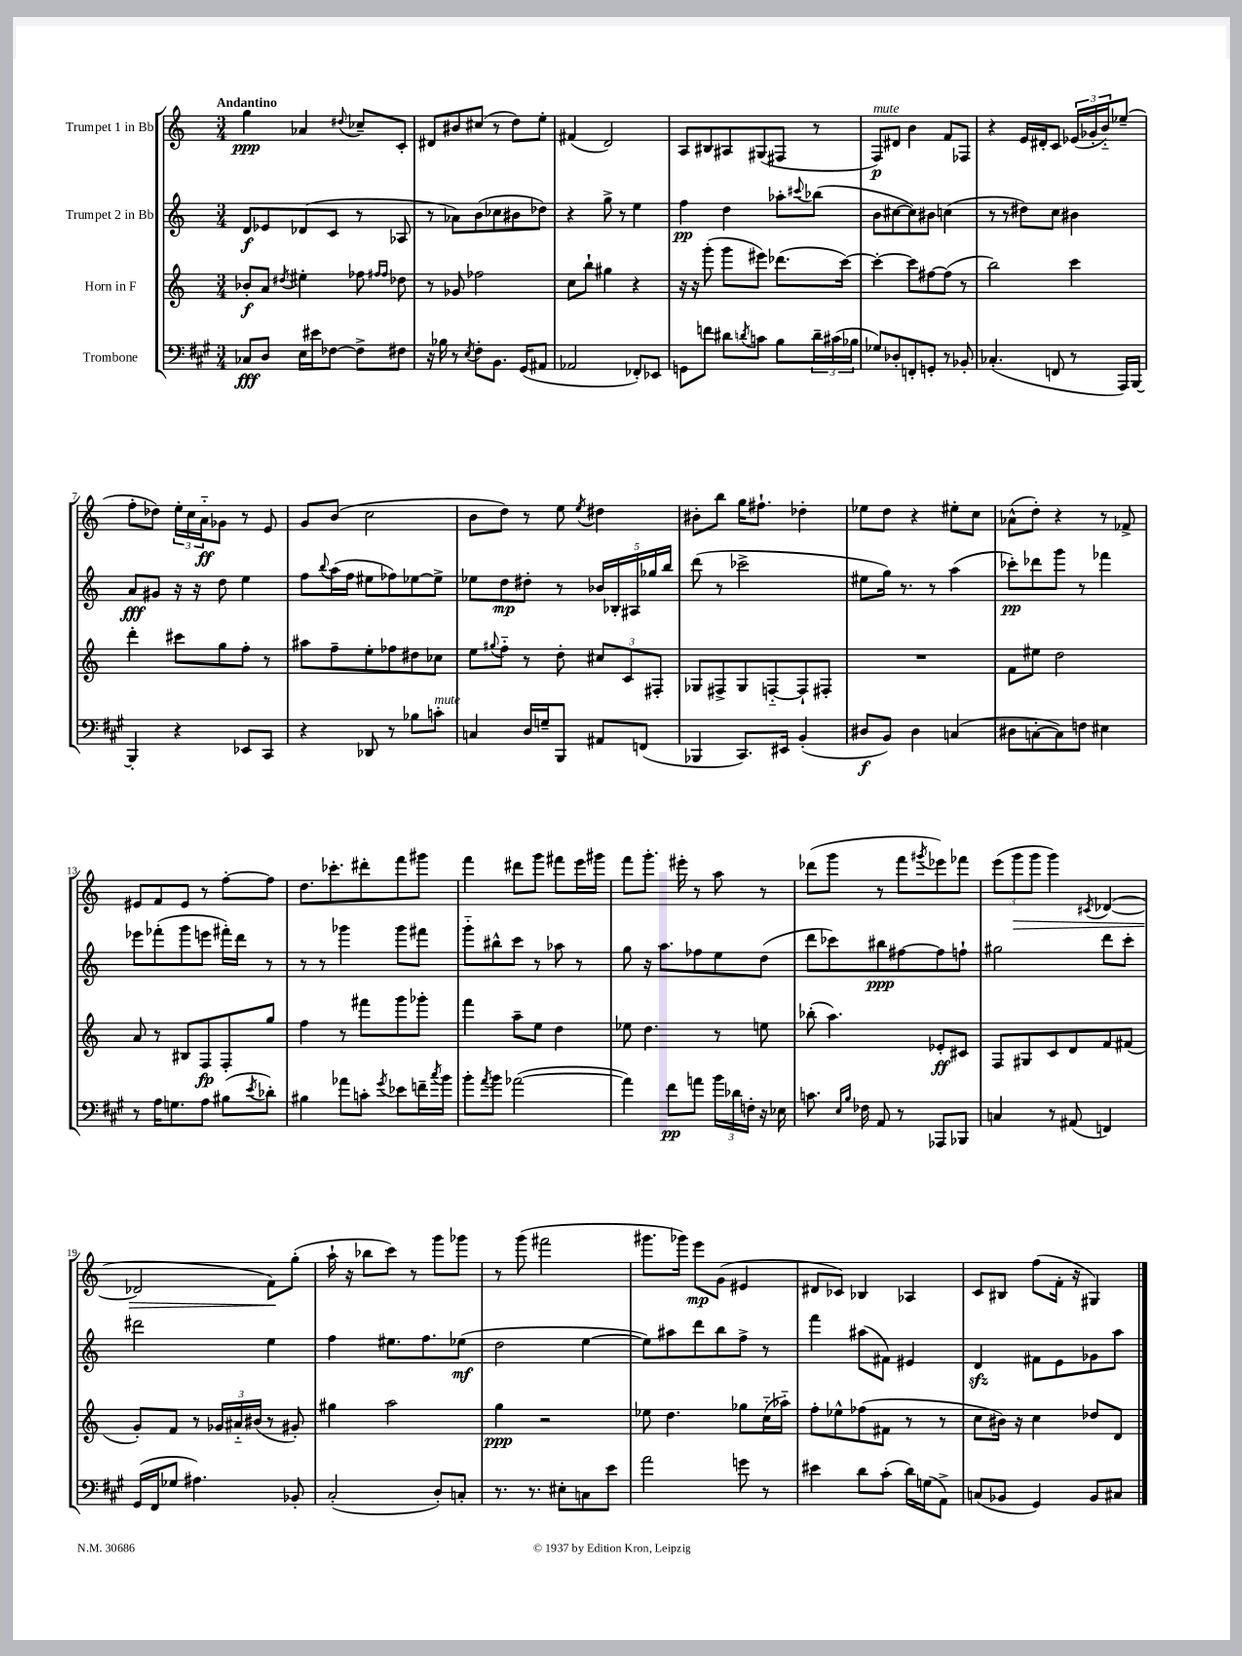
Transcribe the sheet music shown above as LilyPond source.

<<
\new StaffGroup <<
\new Staff = "s0" \with { instrumentName = "Trumpet 1 in Bb" } {
    \clef treble \key c \major \numericTimeSignature \time 3/4 \tempo "Andantino"
    g''4\ppp aes'4 \appoggiatura { dis''8 } ces''8-- c'8-. |
    dis'8 bis'8 cis''8( r8 d''8) e''8-. |
    fis'4( d'2) |
    a8 bis8 ais8 gis8( fis8 r8 |
    f8\p^\markup { \italic "mute" }) dis'8 b'4 f'8 fes8 |
    r4 e'16 dis'16-. c'8 \tuplet 3/2 { ees'16( ges'16-. b'16-_) } ees''8--( |
    f''8-. des''8) \tuplet 3/2 { e''16-. c''16 a'16-_\ff } ges'8 r8 e'8 |
    g'8 b'8( c''2 |
    b'8 d''8) r8 e''8 \acciaccatura { e''8 } dis''4 |
    bis'8-. b''8 g''16 fis''8.-! des''4-. |
    ees''8 d''8 r4 eis''8-. c''8 |
    aes'8-^( d''8-.) r4 r8 fes'8-> |
    eis'8 f'8 eis'8 r8 f''8~-. f''8 |
    d''8. ces'''8.-. dis'''8-. f'''8 gis'''8 |
    f'''4 dis'''8 g'''8 fis'''8 e'''16 gis'''16 |
    f'''8 g'''8.-. eis'''16-. r8 a''8 r8 |
    des'''8( g'''8 r8 f'''8 \acciaccatura { gis'''8 } ees'''8) fes'''8 |
    \tuplet 3/2 { e'''8( g'''8\> g'''8 } g'''4) \acciaccatura { cis'8 } des'4~( |
    des'2 f'8\!) g''8-.( |
    a''16-! r16 bes''8 c'''8) r8 g'''8 ges'''8 |
    r8 g'''8( fis'''2 |
    gis'''8. ges'''16) e'''8\mp g'8( eis'4 |
    dis'8 ces'8) bes4 aes4 |
    c'8 bis8 f''8( f'16-. r16 gis4) \bar "|." |
}
\new Staff = "s1" \with { instrumentName = "Trumpet 2 in Bb" } {
    \clef treble \key c \major \numericTimeSignature \time 3/4
    d'8\f ees'8 des'8( c'8 r8 aes8 |
    r8 aes'8) b'8( ces''8 bis'8 des''8) |
    r4 g''8-> r8 e''4 |
    f''4\pp d''4 aes''8-. \appoggiatura { cis'''8 } bes''8( |
    b'8 cis''8~ cis''8) bis'8 c''4( |
    r8 r8 dis''8) c''8 bis'4 |
    a'8\fff gis'8 r16 r16 d''8 e''4 |
    f''8 \appoggiatura { b''8 } a''16( f''16 eis''8 fes''8) ees''8~ ees''8-> |
    ees''8 d''8\mp dis''8-. r8 \tuplet 5/4 { bes'16 bes16-. ais16 ges''16 b''16 } |
    d'''8( r8 ces'''2-> |
    eis''8 g''16) r8. r8 a''4( |
    ces'''8-.\pp) des'''8 g'''8 r8 fes'''4 |
    ees'''8 fes'''8-.( g'''8 e'''8 fis'''16-.) d'''16 r8 |
    r8 r8 ges'''4 ges'''8 fis'''8 |
    g'''8-_ bis''8-^ c'''8 r8 aes''8 r8 |
    g''8 r16 a''8. fes''8 e''8 d''8( |
    d'''8 ces'''8) bis''8\ppp fis''8~ fis''8 f''8-! |
    gis''2 d'''8 c'''8-. |
    dis'''2 e''4 |
    f''4 eis''8. f''8. ees''8\mf( |
    d''2 e''4~ |
    e''8) ais''8 d'''8 b''8 f''8-> r8 |
    f'''4 ais''8( fis'8) eis'4 |
    d'4\sfz fis'8 e'8 ges'8 a''8 \bar "|." |
}
\new Staff = "s2" \with { instrumentName = "Horn in F" } {
    \clef treble \key c \major \numericTimeSignature \time 3/4
    bes'8-.\f a'8 \acciaccatura { dis''8 } eis''4-. fes''8 \grace { fis''16 fis''16 } des''8 |
    r8 ges'8 fes''2 |
    c''8 b''8-! gis''4 r4 |
    r16 r16 g'''8-.( g'''8 eis'''8) des'''8.( c'''16~) |
    c'''4~-. c'''8 fis''8~ fis''8( r8 |
    b''2) c'''4 |
    d'''4-. cis'''8 g''8 f''8-. r8 |
    ais''8 f''8-- e''8-. fes''8 dis''8 ces''8 |
    e''8 \appoggiatura { gis''8 } f''8-_ r8 d''8-. \tuplet 3/2 { cis''8 c'8 fis8-. } |
    ges8 fis8-> ges8 f8~-_ f8-! fis8-. |
    R2. |
    f'8 eis''8 d''2 |
    a'8 r8 bis8 f8\fp f8-. g''8 |
    f''4 r8 fis'''8 g'''8 ges'''8-. |
    f'''4 a''8-- e''8 d''4 |
    ees''8 d''4. r8 e''8 |
    bes''8-.( a''4.) ees'8-.\ff cis'8 |
    f8 gis8 c'8 d'8 f'8 fis'8( |
    g'8-.) f'8 r8 \tuplet 3/2 { ges'16 ais'16-_ bis'16( } r8 gis'8-.) |
    gis''4 a''2 |
    g''4\ppp r2 |
    ees''8 d''4. ges''8 c''16-_( aes''16-_) |
    f''8-. ees''8-^ fes''8( fis'8 r8 r8 |
    c''8 bis'16) r16 c''4 des''8 d'8 \bar "|." |
}
\new Staff = "s3" \with { instrumentName = "Trombone" } {
    \clef bass \key a \major \numericTimeSignature \time 3/4
    ces8\fff d8 e16 eis'16 fes8~ fes8-> fis8 |
    r16 bes16 r8 \acciaccatura { e8 } fis8-. b,8. gis,16( ais,8 |
    aes,2 fes,8-.) ees,8 |
    g,8 f'8 dis'8 \acciaccatura { d'8 } c'8 b8 \tuplet 3/2 { d'16-- cis'16( bes16 } |
    ges8) des8-. f,8-. g,8-. r8 bes,8-. |
    ces4.-.( f,8 r8 a,,16) b,,16~ |
    b,,4-. r4 ees,8 cis,8 |
    r4 des,8 r8 bes8 c'8-.^\markup { \italic "mute" } |
    c4 d16 g16-- b,,8 ais,8 f,8( |
    bes,,4 cis,8.) eis,16 b,4-.( |
    dis8\f b,8) dis4 c4( |
    dis8 c8~-. c8) f8 eis4 |
    r8 a16 g8. a8 bis8( \acciaccatura { e'8 } des'8-.) |
    bis4 aes'8 c'8-. \acciaccatura { gis'8 } ees'8 f'16-- \acciaccatura { cis''8 } b'16 |
    b'8-. \acciaccatura { a'8 } b'8 aes'2~( |
    aes'4) fis'8\pp a'8 \tuplet 3/2 { b'16 des'16 f16-. } r16 ees16 |
    c'8. \grace { e16 b16 } fes16 a,8 r8 aes,,8 bes,,8 |
    c4 r8 ais,8( f,4) |
    gis,16( fis,16 ges8 ais4.) bes,8-. |
    cis2-.( d8-.) c8-. |
    r8. r8. eis8-. c8 e'8 |
    a'2 g'8 r8 |
    eis'4 d'8 cis'8-.( d'16) g16( a,8->) |
    c8( bes,8 gis,4) bes,8 cis8 \bar "|." |
}
>>
>>
